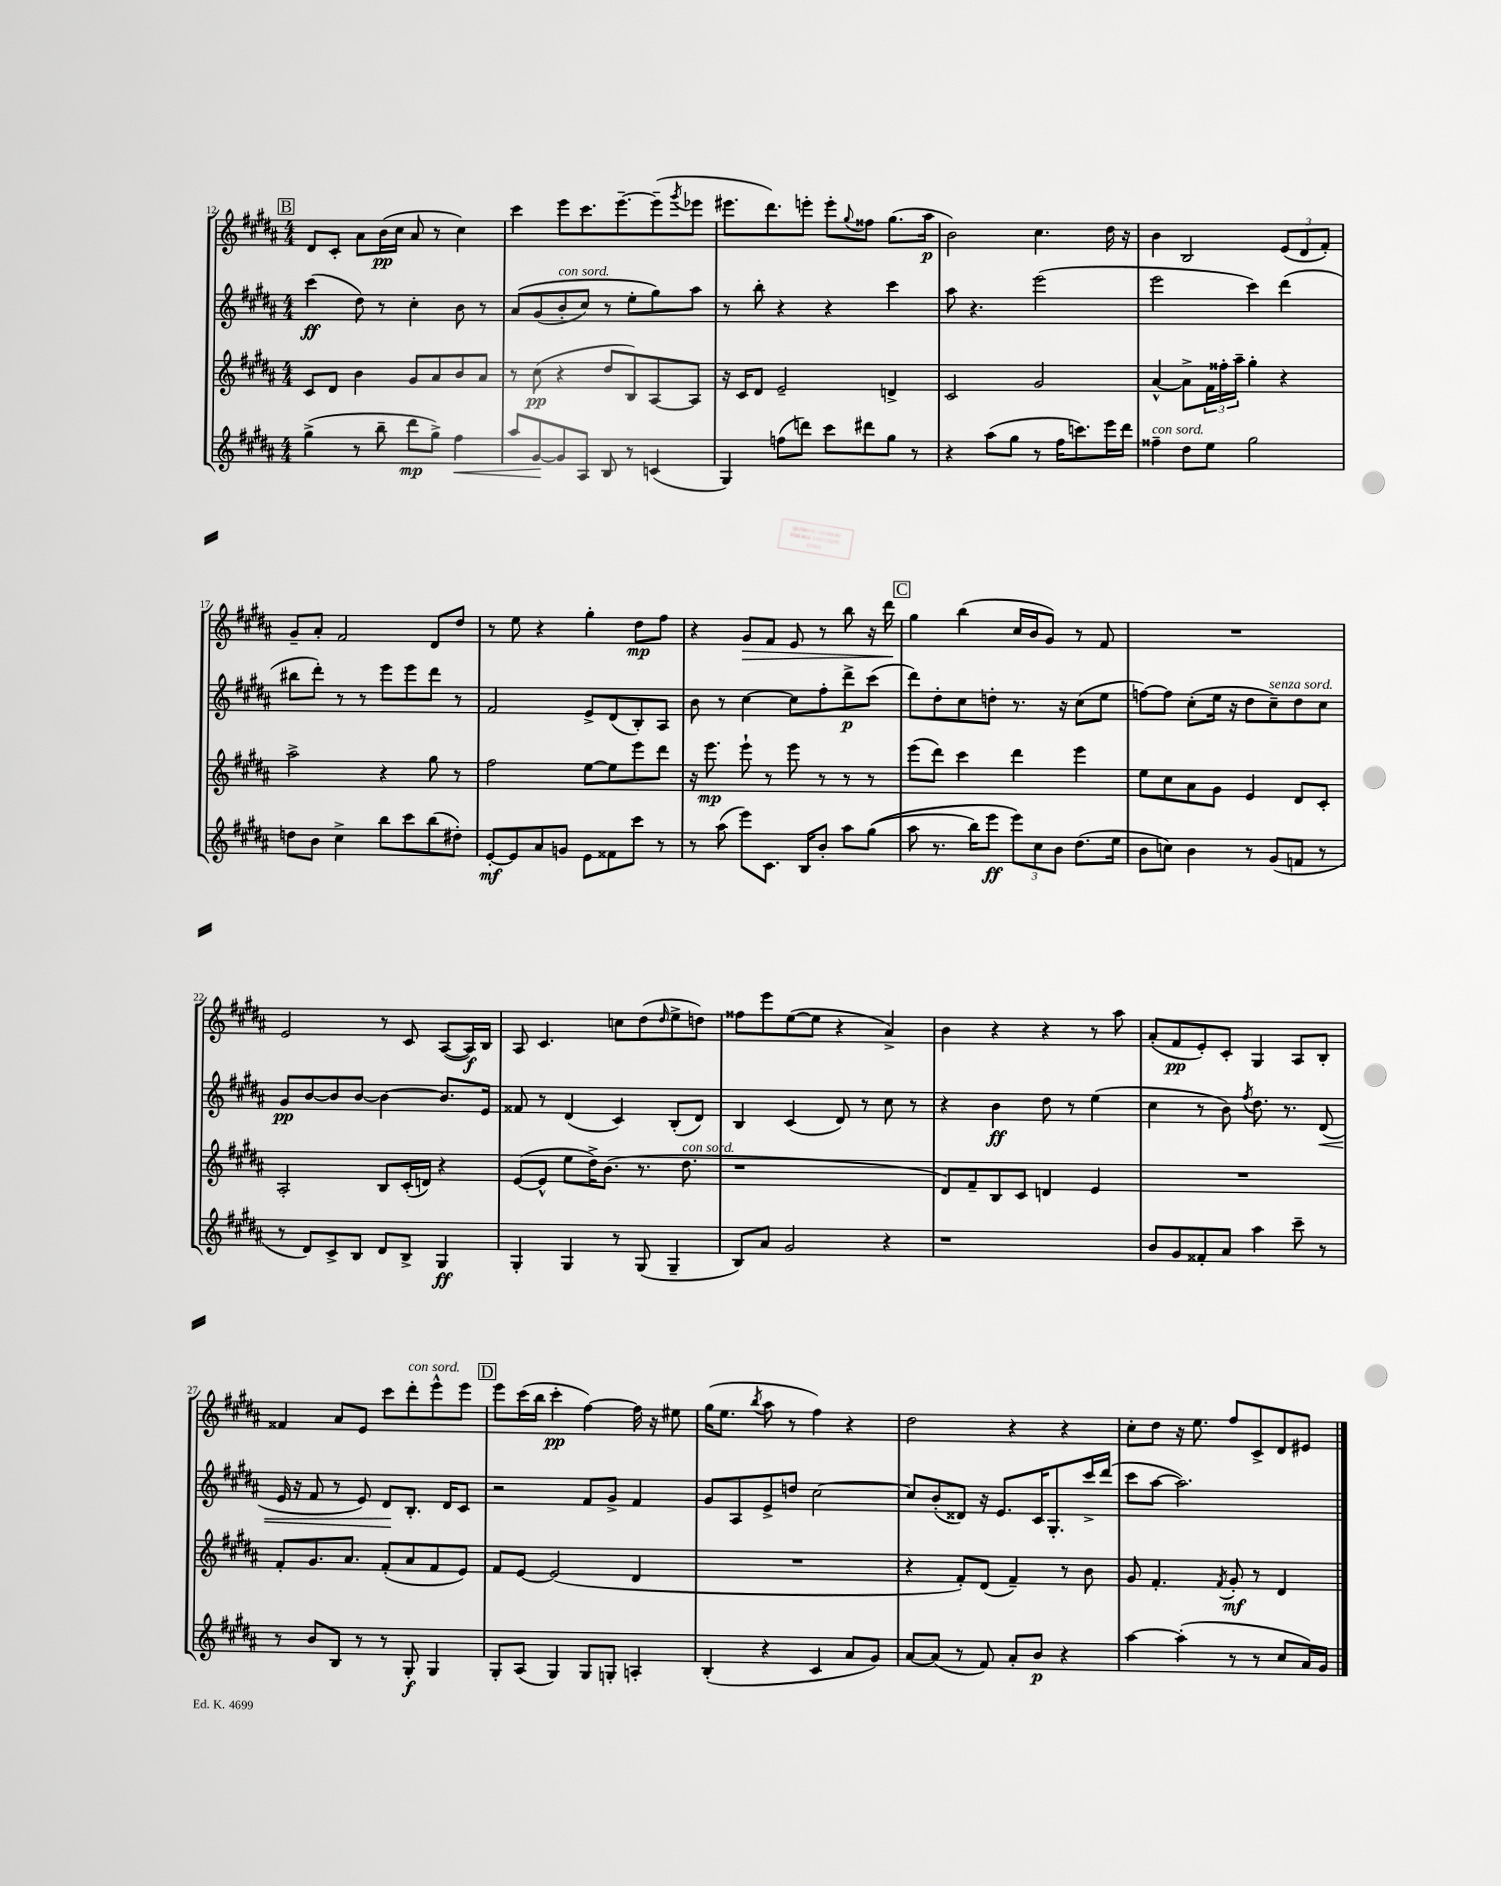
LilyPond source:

<<
\new StaffGroup <<
\new Staff = "s0" {
    \clef treble \key b \major \numericTimeSignature \time 4/4
    \mark \markup { \box "B" } dis'8 cis'8-. ais'8 b'16\pp( cis''16 ais'8 r8 cis''4) |
    cis'''4 e'''8 cis'''8. e'''8.~-- e'''8--( \acciaccatura { gis'''8 } ees'''8 |
    eis'''8. dis'''8.) e'''8-. e'''8-. \appoggiatura { gis''8 } fisis''8 gis''8.( ais''16\p |
    b'2) cis''4. dis''16 r16 |
    b'4 b2 \tuplet 3/2 { e'8( dis'8 fis'8-.) } |
    gis'8-- ais'8-. fis'2 dis'8 dis''8 |
    r8 e''8 r4 gis''4-. dis''8\mp fis''8 |
    r4 gis'8\> fis'8 e'8 r8 b''8 r16 dis'''16\! |
    \mark \markup { \box "C" } gis''4 b''4( cis''16 b'16 gis'8) r8 fis'8 |
    R1 |
    e'2 r8 cis'8 ais8~( ais16\f) b16 |
    ais8 cis'4. c''8 dis''8( \grace { dis''16 } e''8-> d''8) |
    fisis''8 e'''8 e''8~( e''8 r4 ais'4->) |
    b'4 r4 r4 r8 ais''8 |
    ais'8-.( fis'8\pp e'8-.) cis'8-. gis4 ais8 b8-. |
    fisis'4 ais'8 e'8 cis'''8 dis'''8-.^\markup { \italic "con sord." } e'''8-^ e'''8 |
    \mark \markup { \box "D" } e'''8 cis'''16( b''16 cis'''4-.\pp fis''4~) fis''16 r16 eis''8 |
    gis''16( e''8. \acciaccatura { b''8 } ais''8 r8 fis''4) r4 |
    dis''2 r4 r4 |
    cis''8-. dis''8 r16 e''8. fis''8 cis'8-> dis'8 eis'8 \bar "|." |
}
\new Staff = "s1" {
    \clef treble \key b \major \numericTimeSignature \time 4/4
    \mark \markup { \box "B" } cis'''4\ff( dis''8) r8 cis''4-. b'8 r8 |
    ais'8\( gis'8( b'8-.^\markup { \italic "con sord." } cis''8) r8 e''8-. gis''8\) ais''8 |
    r8 b''8-. r4 r4 cis'''4 |
    ais''8 r4. e'''2( |
    e'''2 cis'''4) dis'''4( |
    bis''8 dis'''8-.) r8 r8 e'''8 e'''8 dis'''8 r8 |
    fis'2 e'8-> dis'8( b8-.) ais8 |
    b'8 r8 cis''4~ cis''8 fis''8-. dis'''8->\p cis'''8( |
    \mark \markup { \box "C" } dis'''8) dis''8-. cis''8 d''8-. r8. r16 cis''8( e''8 |
    f''8~) f''8 cis''8-.( e''16 r16 dis''8 cis''8--^\markup { \italic "senza sord." }) dis''8 cis''8 |
    gis'8\pp b'8~ b'8 b'8~ b'4~ b'8. e'16 |
    fisis'8 r8 dis'4( cis'4) b8-.( dis'8) |
    b4 cis'4( dis'8) r8 cis''8 r8 |
    r4 b'4\ff dis''8 r8 e''4( |
    cis''4 r8 b'8) \acciaccatura { fis''8 } dis''8. r8. dis'8\<( |
    e'16 r16 fis'8 r8 e'8) dis'8\! b8.-. dis'16 cis'8 |
    \mark \markup { \box "D" } r2 fis'8 gis'8-> fis'4 |
    gis'8 ais8 e'8-> d''8 cis''2~ |
    cis''8 b'8-.( disis'8) r16 e'8. cis'16 gis8.-. cis'''16-> dis'''16( |
    cis'''8 ais''8~ ais''2.) \bar "|." |
}
\new Staff = "s2" {
    \clef treble \key b \major \numericTimeSignature \time 4/4
    \mark \markup { \box "B" } cis'8 dis'8 b'4 gis'8 ais'8 b'8 ais'8 |
    r8 cis''8\pp( r4 dis''8 b8) ais8~ ais8 |
    r16 cis'16 dis'8 e'2-- d'4-> |
    cis'2 gis'2 |
    ais'4~-^ ais'8-> \tuplet 3/2 { fis'16 fisis''16-. ais''16-- } gis''4-. r4 |
    ais''2-> r4 gis''8 r8 |
    fis''2 e''8~ e''8 e'''8 dis'''8 |
    r16 e'''8.\mp e'''8-! r8 e'''8 r8 r8 r8 |
    \mark \markup { \box "C" } e'''8( dis'''8) cis'''4 dis'''4 e'''4 |
    e''8 cis''8 ais'8 gis'8 e'4 dis'8 cis'8-. |
    ais2-. b8 cis'16-.( d'16) r4 |
    e'8~( e'8-^ e''8 dis''16->) b'8.( r8. dis''8.^\markup { \italic "con sord." } |
    r1 |
    dis'8) fis'8-- b8 cis'8 d'4 e'4 |
    R1 |
    fis'8-. gis'8. ais'8. fis'8-.( ais'8 fis'8 e'8) |
    \mark \markup { \box "D" } fis'8 e'8~ e'2( dis'4 |
    R1 |
    r4 fis'8-.) dis'8( fis'4--) r8 b'8 |
    gis'8 fis'4.-. \acciaccatura { fis'8 } gis'8-.\mf r8 dis'4 \bar "|." |
}
\new Staff = "s3" {
    \clef treble \key b \major \numericTimeSignature \time 4/4
    \mark \markup { \box "B" } gis''4->( r8 b''8-- dis'''8\mp gis''8->) fis''4\< |
    ais''8 gis'8~\! gis'8 ais8 b8 r8 c'4( |
    gis4) f''8( d'''8) cis'''8 dis'''8 gis''8 r8 |
    r4 ais''8( gis''8 r8 fis''16 c'''8.) e'''16 dis'''16 |
    fisis''4--^\markup { \italic "con sord." } dis''8 e''8 gis''2 |
    d''8 b'8 cis''4-> b''8 cis'''8 b''8( dis''8-.) |
    e'8~-.\mf e'8 ais'8 g'8 e'8 fisis'8 cis'''8 r8 |
    r8 ais''8( e'''8) cis'8. b16 b'8-. ais''8 gis''8(\( |
    \mark \markup { \box "C" } ais''8 r8. b''16) e'''8\ff \tuplet 3/2 { e'''8\) cis''8 b'8 } dis''8.( e''16 |
    b'8 c''8) b'4 r8 gis'8( f'8 r8 |
    r8 dis'8) cis'8-> b8 dis'8 b8-> gis4\ff |
    gis4-. gis4 r8 gis8( gis4-- |
    b8) ais'8 gis'2 r4 |
    r1 |
    b'8 gis'8 fisis'8-. ais'8 ais''4 cis'''8-- r8 |
    r8 b'8 b8 r8 r8 gis8-.\f gis4 |
    \mark \markup { \box "D" } gis8-. ais8( gis4) gis8 g8-. a4-. |
    b4-.( r4 cis'4 ais'8 gis'8) |
    ais'8~ ais'8( r8 fis'8) ais'8-. b'8\p r4 |
    ais''4~ ais''4-.( r8 r8 cis''8 ais'16) gis'16 \bar "|." |
}
>>
>>
\layout { \context { \Score currentBarNumber = #12 } }
